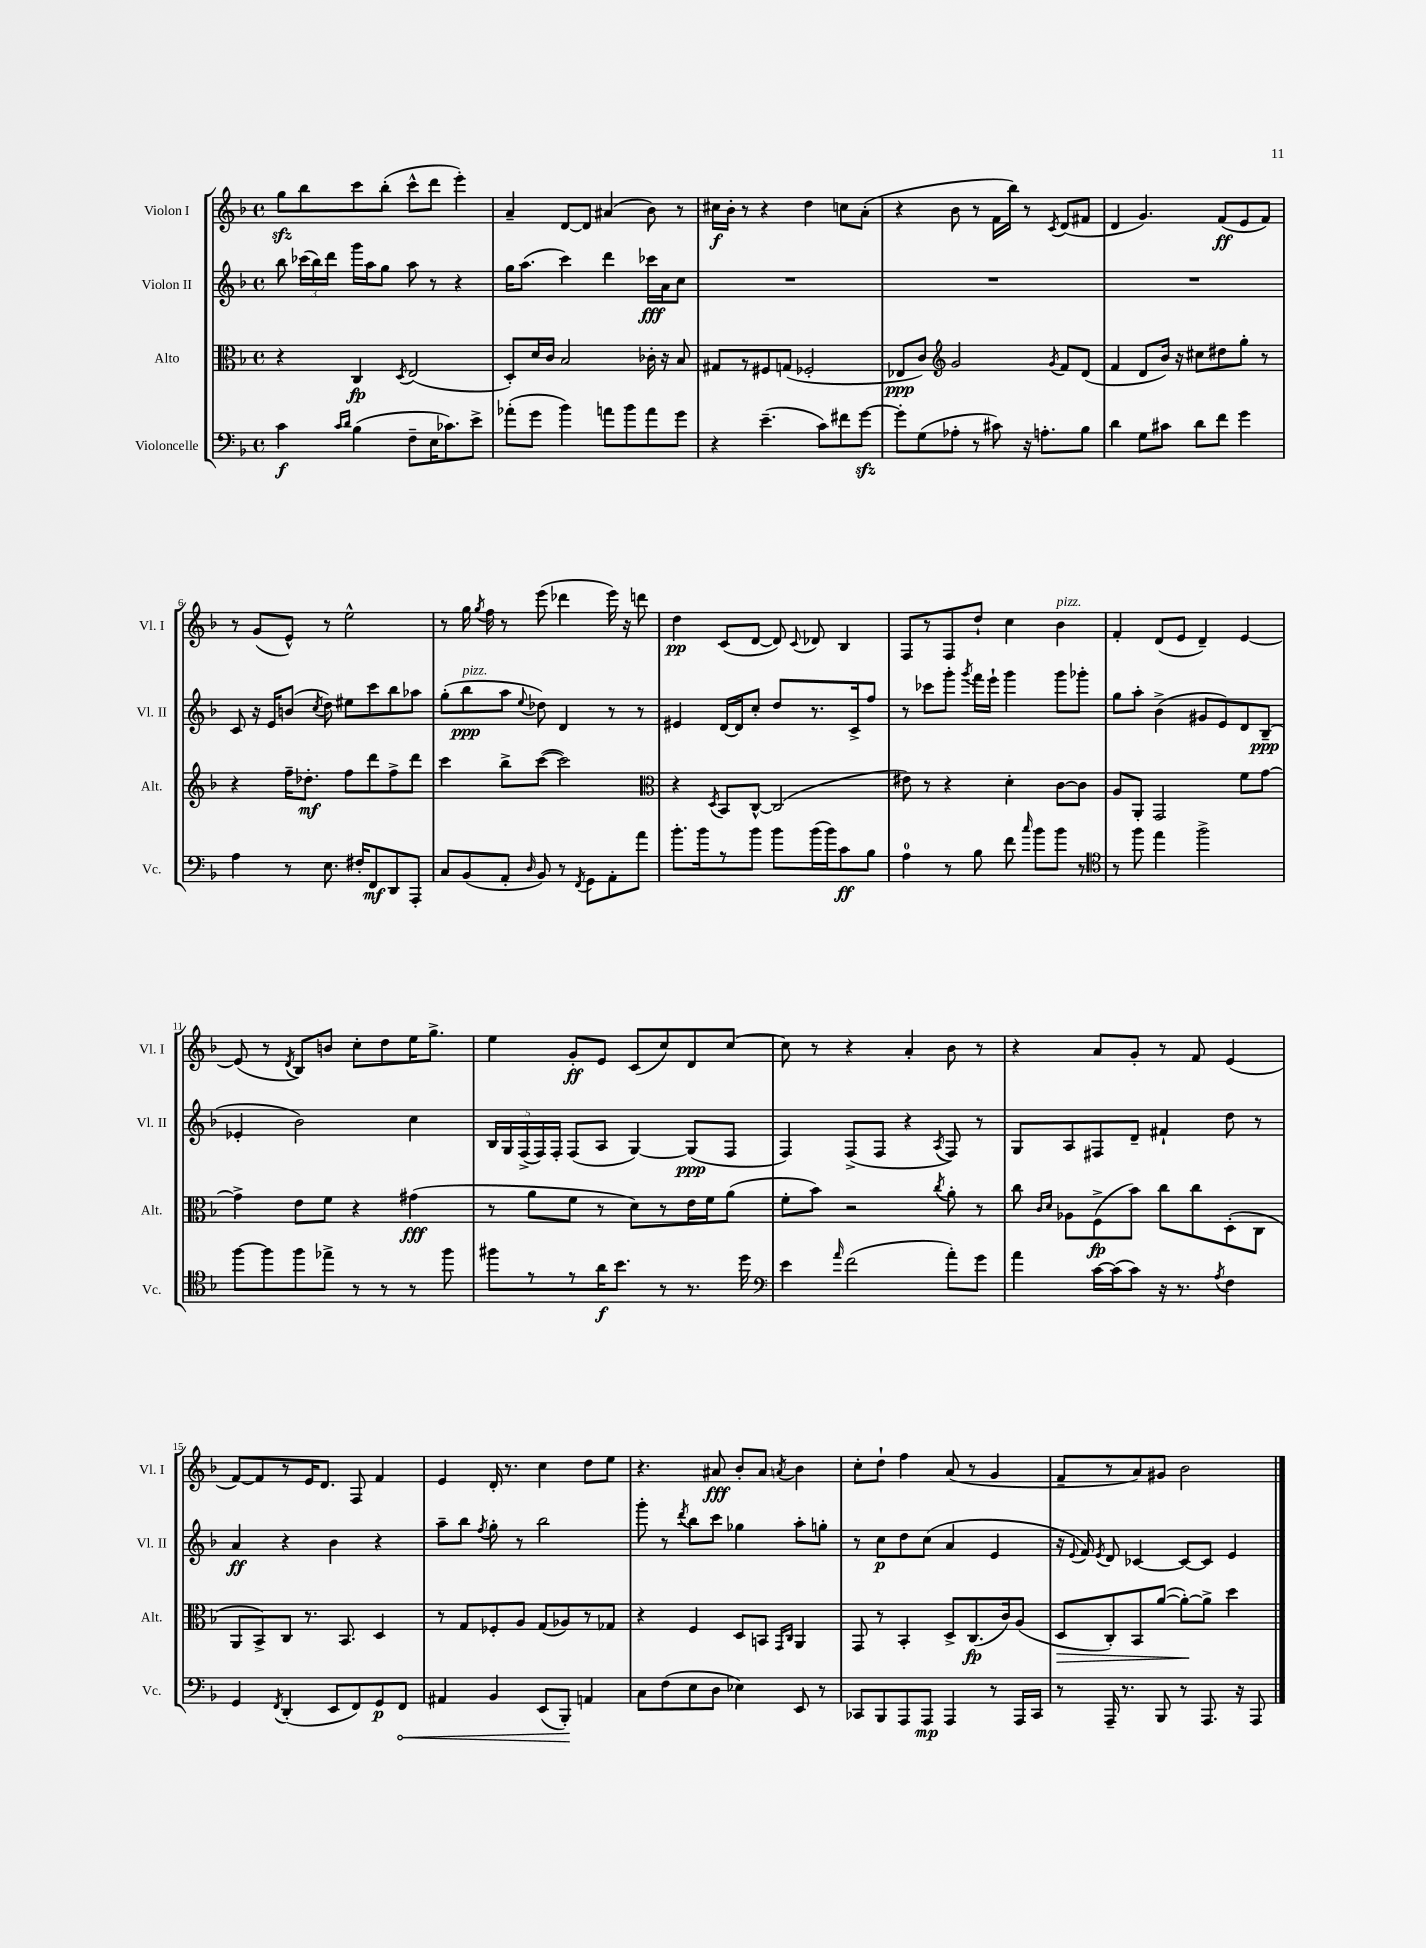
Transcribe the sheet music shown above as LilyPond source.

<<
\new StaffGroup <<
\new Staff = "s0" \with { instrumentName = "Violon I" shortInstrumentName = "Vl. I" } {
    \clef treble \key f \major \defaultTimeSignature \time 4/4
    \autoBeamOff g''8[\sfz bes''8 c'''8 bes''8]-.( c'''8[-^ d'''8] e'''4-.) |
    a'4-- d'8[~ d'8] ais'4( bes'8) r8 |
    cis''16[\f bes'16]-. r8 r4 d''4 c''8[ a'8]-.( |
    r4 bes'8 r8 f'16[ bes''16]) r8 \acciaccatura { c'8 } d'8[( fis'8] |
    d'4 g'4.) f'8[\ff( e'8 f'8]) |
    r8 g'8[( e'8]-^) r8 e''2-^ |
    r8 g''16 \acciaccatura { g''8 } f''16 r8 e'''8( des'''4 e'''16) r16 d'''8 |
    d''4\pp c'8[( d'8]~ d'8) \appoggiatura { c'8 } des'8 bes4 |
    f8[ r8 f8 d''8]-! c''4 bes'4^\markup { \italic "pizz." } |
    f'4-. d'8[( e'8] d'4--) e'4~ |
    e'8( r8 \acciaccatura { d'8 } bes8[) b'8] c''8[-. d''8 e''16 g''8.]-> |
    e''4 g'8[-.\ff e'8] c'8[( c''8) d'8 c''8]~ |
    c''8 r8 r4 a'4-. bes'8 r8 |
    r4 a'8[ g'8]-. r8 f'8 e'4( |
    f'8[~) f'8 r8 e'16 d'8.] f8 f'4 |
    e'4 d'16-. r8. c''4 d''8[ e''8] |
    r4. ais'8\fff bes'8[-. ais'8] \acciaccatura { a'8 } bes'4 |
    c''8[-. d''8]-! f''4 a'8( r8 g'4 |
    f'8[-- r8 a'8) gis'8] bes'2 \bar "|." |
}
\new Staff = "s1" \with { instrumentName = "Violon II" shortInstrumentName = "Vl. II" } {
    \clef treble \key f \major \defaultTimeSignature \time 4/4
    \autoBeamOff bes''8 \tuplet 3/2 { ces'''16[( bes''16) d'''16] } g'''16[ a''16 g''8] a''8 r8 r4 |
    g''16[ a''8.]( c'''4) d'''4 ces'''16[\fff a'16 c''8] |
    R1 |
    R1 |
    R1 |
    c'8 r16 e'16[ b'8]( \acciaccatura { c''8 } d''8) eis''8[ c'''8 bes''8 aes''8] |
    g''8[-.( bes''8\ppp^\markup { \italic "pizz." } a''8] \appoggiatura { e''8 } des''8) d'4 r8 r8 |
    eis'4 d'16[~ d'16 c''8]-. d''8[ r8. c'16-> f''8] |
    r8 ces'''8[ g'''8]-. \acciaccatura { g'''8 } f'''16[ e'''16]-! g'''4 g'''8[ ges'''8]-. |
    g''8[ a''8]-. bes'4->( gis'8[ e'8) d'8 bes8]--\ppp( |
    ees'4-. bes'2) c''4 |
    \tuplet 5/4 { bes16[ g16 f16->( f16) f16]-. } f8[( a8] g4~) g8[\ppp( f8] |
    f4) f8[->( f8] r4 \acciaccatura { a8 } f8) r8 |
    g8[ a8 fis8 d'8]-- fis'4-! d''8 r8 |
    a'4\ff r4 bes'4 r4 |
    a''8[-- bes''8] \acciaccatura { f''8 } g''8-. r8 bes''2 |
    g'''8-. r8 \acciaccatura { d'''8 } bes''8[ c'''8] ges''4 a''8[-. g''8]-. |
    r8 c''8[\p d''8 c''8]( a'4 e'4 |
    r16 \appoggiatura { e'8 } f'16) \acciaccatura { e'8 } d'8 ces'4~ ces'8[~ ces'8] e'4 \bar "|." |
}
\new Staff = "s2" \with { instrumentName = "Alto" shortInstrumentName = "Alt." } {
    \clef alto \key f \major \defaultTimeSignature \time 4/4
    \autoBeamOff r4 c4\fp \acciaccatura { d8 } e2( |
    d8[-.) d'16 c'16] bes2 ces'16-. r16 bes8 |
    gis8[ r8 fis8 g8]( fes2-. |
    ees8[\ppp c'8]) \clef treble g'2 \acciaccatura { g'8 } f'8[ d'8]( |
    f'4 d'8[ bes'16]) r16 cis''8[ dis''8 g''8]-. r8 |
    r4 f''16[-- des''8.]-.\mf f''8[ d'''8 f''8-> d'''8] |
    c'''4 bes''8[-> c'''8]~( c'''2) |
    \clef alto r4 \acciaccatura { d8 } bes,8[ c8]~-^ c2( |
    eis'8) r8 r4 d'4-. c'8[~ c'8] |
    a8[ a,8]-. g,2 f'8[ g'8]~ |
    g'4-> e'8[ f'8] r4 gis'4\fff( |
    r8 a'8[ f'8] r8 d'8[) r8 e'16 f'16 a'8]( |
    f'8[-. bes'8]) r2 \acciaccatura { c''8 } a'8-. r8 |
    c''8 \grace { c'16[ d'16] } aes8[ f8->\fp( bes'8]) c''8[ c''8 d8-.( c8] |
    a,8[ bes,8->) c8] r8. bes,8. d4 |
    r8 g8[ fes8-. a8] g8[( aes8) r8 ges8] |
    r4 f4 d8[ b,8] \grace { g,16[ c16] } a,4 |
    g,8 r8 bes,4-. d8[-> c8.\fp( c'16) a8]( |
    d8[\> c8-.) bes,8 a'8]~( a'8[~-.\!) a'8]-> d''4 \bar "|." |
}
\new Staff = "s3" \with { instrumentName = "Violoncelle" shortInstrumentName = "Vc." } {
    \clef bass \key f \major \defaultTimeSignature \time 4/4
    \autoBeamOff c'4\f \grace { c'16[ d'16] } bes4( f8[-- e16 ces'8.) e'8]-> |
    aes'8[-.( g'8] bes'4) a'8[ bes'8 a'8 g'8] |
    r4 e'4.--( c'8[) fis'8 g'8]~\sfz |
    g'8[-. g8( aes8]-. r8 cis'8) r16 a8.[-. bes8] |
    d'4 g8[ cis'8] d'8[ f'8] g'4 |
    a4 r8 e8. fis16[-. f,8\mf d,8 a,,8]-. |
    c8[ bes,8( a,8]-. \grace { d16 } bes,8) r8 \acciaccatura { f,8 } g,8[ a,8-. a'8] |
    bes'8.[-. bes'16 r8 bes'8] bes'8[ bes'16( bes'16) c'8\ff bes8] |
    a4-0 r8 bes8 f'8 \grace { c''16 } bes'8[ bes'8] r8 |
    \clef tenor r8 f''8 e''4 f''2-> |
    f''8[~ f''8 f''8 ees''8]-> r8 r8 r8 f''8 |
    fis''8[ r8 r8 a'16\f bes'8.] r8 r8. d''16 |
    \clef bass e'4 \grace { a'16 } f'2( a'8[-.) g'8] |
    a'4 c'16[~ c'16( c'8]) r16 r8. \acciaccatura { a8 } f4 |
    g,4 \acciaccatura { f,8 } d,4-.( e,8[ f,8) g,8\p \once \override Hairpin.circled-tip = ##t f,8]\< |
    ais,4 bes,4 e,8[( bes,,8]-.\!) a,4 |
    c8[ f8( e8 d8] ees4) e,8 r8 |
    ces,8[ bes,,8 a,,8 a,,8]\mp a,,4 r8 a,,16[ ces,16] |
    r8 a,,16-- r8. bes,,8 r8 a,,8. r16 a,,8 \bar "|." |
}
>>
>>
